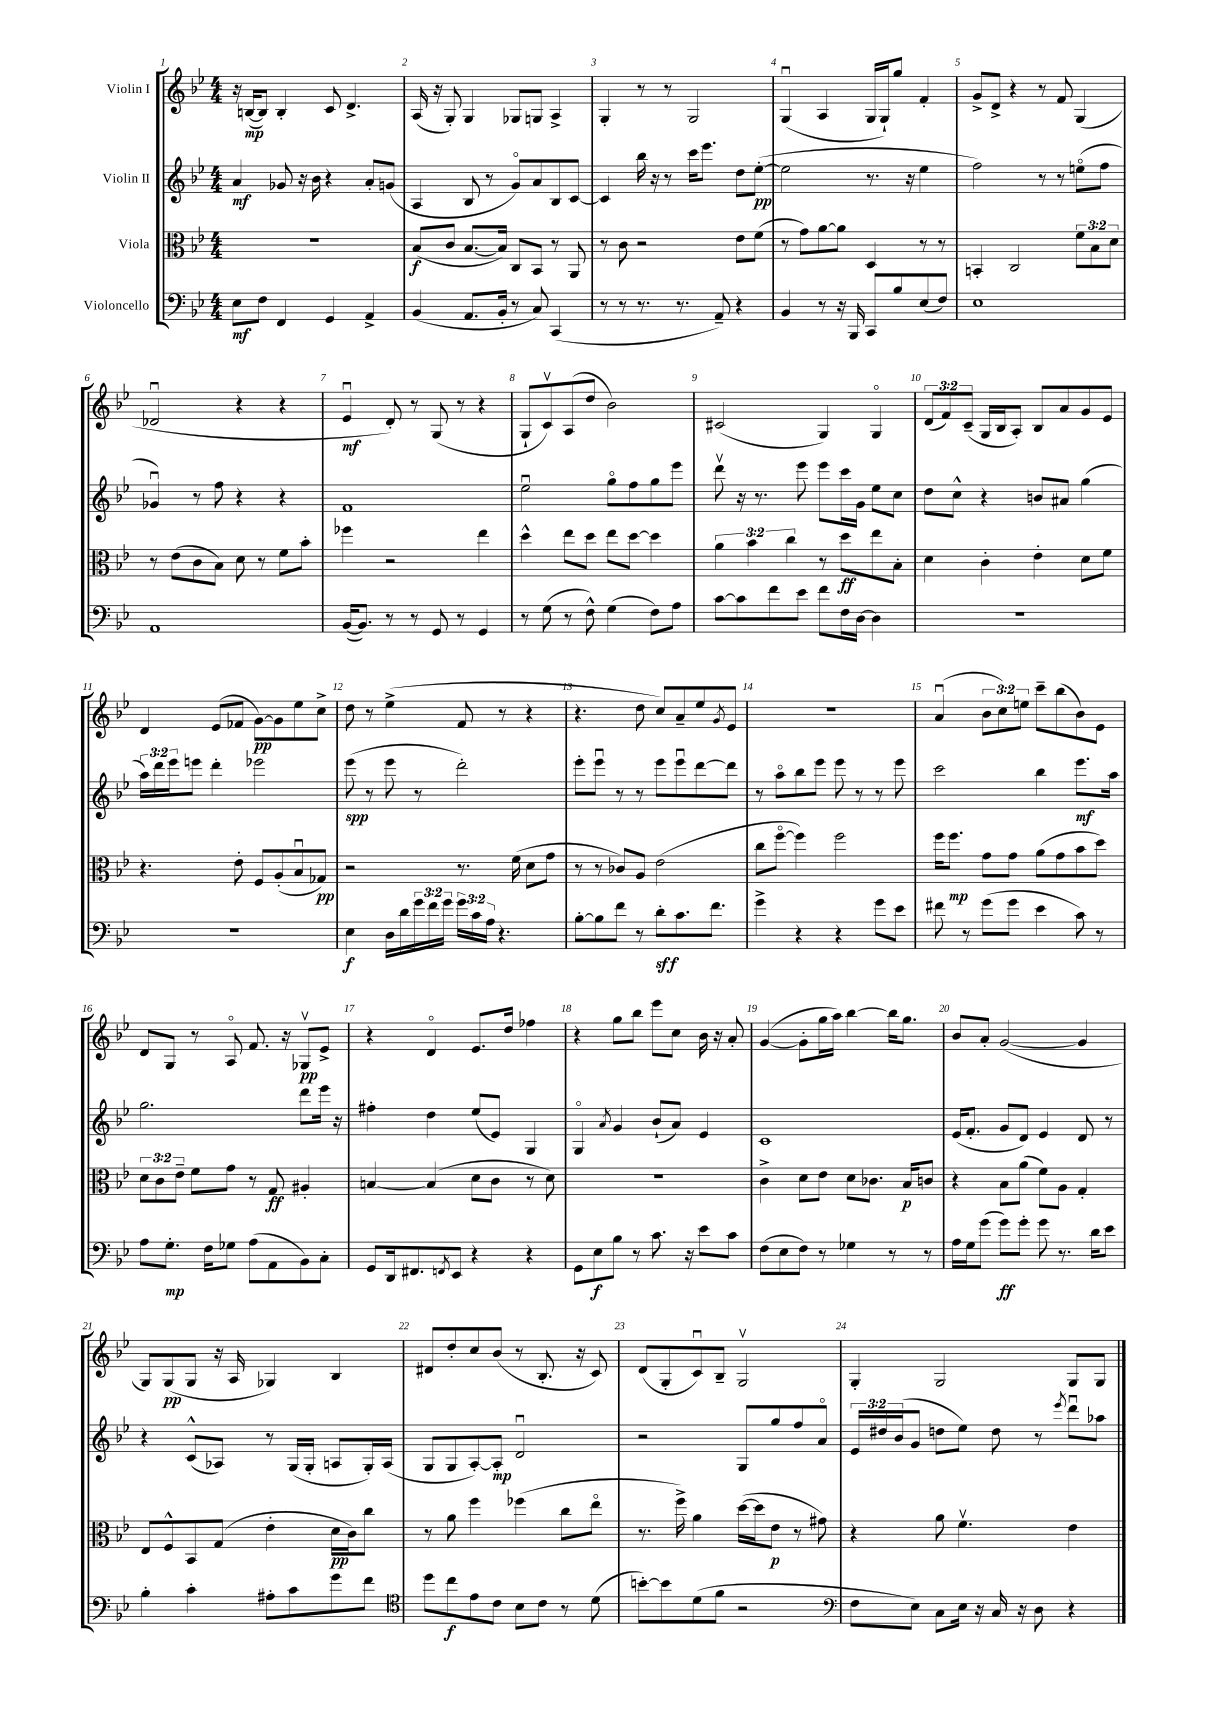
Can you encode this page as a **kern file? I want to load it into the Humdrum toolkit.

**kern	**kern	**kern	**kern
*staff4	*staff3	*staff2	*staff1
*clefF4	*clefC3	*clefG2	*clefG2
*k[b-e-]	*k[b-e-]	*k[b-e-]	*k[b-e-]
*M4/4	*M4/4	*M4/4	*M4/4
8E-	1r	4a	16r
.	.	.	([16B
8F	.	.	8B])
4FF	.	8g-	4B'
.	.	16r	.
.	.	16b-	.
4GG	.	4r	8c
.	.	.	4.d^
4AA^	.	8a'	.
.	.	(8g	.
=	=	=	=
(4BB-	(8B-	4A	(16A
.	.	.	16r
.	8c	.	8G')
8.AA	[8.B-	8B-	4G
.	.	8r	.
16BB-'	16B-])	.	.
8r	8C	8go)	8G-
8C)	8BB-	8a	8G
(4CC	8r	8B-	4A^
.	8AA	[8c	.
=	=	=	=
8r	8r	4c]	4G'
8r	8c	.	.
8.r	2r	16bb-	8r
.	.	16r	.
.	.	8r	8r
8.r	.	.	.
.	.	16ccc	2G
.	.	8.eee-	.
8AA~)	.	.	.
4r	8e-	8dd	.
.	(8f	([8ee-'	.
=	=	=	=
4BB-	8r	2ee-]	(4Gu
.	8g)	.	.
8r	[8a	.	4A
16r	8a]	.	.
16BBB-	.	.	.
8CC	4D	8.r	16G
.	.	.	16G`)
8B-	.	.	8gg
.	.	16r	.
(8E-	8r	4ee-	4f'
8F)	8r	.	.
=	=	=	=
1E-	4BB'	2ff)	8g^
.	.	.	8d^
.	2C	.	4r
.	.	8r	8r
.	.	8r	8f
.	12f	(8eeo	(4G
.	12B-	.	.
.	.	8ff	.
.	12d	.	.
=	=	=	=
1AA	8r	4g-u)	2d-u
.	(8e-	.	.
.	8c	8r	.
.	8B-)	8ff	.
.	8d	4r	4r
.	8r	.	.
.	8f	4r	4r
.	8b-'	.	.
=	=	=	=
([16BB-	4ff-	1f	4e-u
8.BB-])	.	.	.
8r	2r	.	8d')
8r	.	.	8r
8GG	.	.	(8G
8r	.	.	8r
4GG	4ee-	.	4r
=	=	=	=
8r	4dd^^	2ee-u	8G`
(8G	.	.	8cv)
8r	8ee-	.	(8A
8F^^)	8dd	.	8dd
(4G	8ee-	8ggo	2b-)
.	[8dd	8ff	.
8F)	4dd]	8gg	.
8A	.	8eee-	.
=	=	=	=
[8c	6a	8dddv	(2c#
8c]	.	16r	.
.	6b-	.	.
.	.	8.r	.
8f	.	.	.
.	6cc	.	.
8e-	.	8eee-	.
8f	8r	8eee-	4G)
16F	8dd	16ccc	.
[16D	.	16g	.
4D]	8ee-	8ee-	4Go
.	8B-'	8cc	.
=	=	=	=
1r	4d	8dd	(12d
.	.	.	12f)
.	.	8cc^^	.
.	.	.	(12c~
.	4c'	4r	16G
.	.	.	16B-
.	.	.	8A')
.	4e-'	8b	8B-
.	.	8a#	8a
.	8d	(4gg	8g
.	8f	.	8e-
=	=	=	=
1r	4.r	24aa)	4d
.	.	24ddd	.
.	.	24eee-	.
.	.	8eee	.
.	.	4ddd'	(8e-
.	8e-'	.	8f-
.	8F	2eee-	[8g)
.	(8A'	.	8g]
.	8B-u	.	8ee-
.	8G-)	.	8cc^
=	=	=	=
4E-	2r	(8eee-	8dd
.	.	8r	8r
16D	.	8eee-	(4ee-^
16d	.	.	.
24g	.	8r	.
24f	.	.	.
24g	.	.	.
24g	8.r	2ddd')	8f
24c	.	.	.
24A	.	.	.
4.r	.	.	8r
.	(16f	.	.
.	8d	.	4r
.	8g	.	.
=	=	=	=
[8B-'	8r	8eee-'	4.r
8B-]	8r	8eee-u	.
8f	8c-)	8r	.
8r	8A	8r	8dd
8d'	(2e-	8eee-	8cc)
8.c	.	8eee-u	8a~
.	.	[8ddd	8ee-
8.f	.	.	.
.	.	.	8qg
.	.	8ddd]	8e-
=	=	=	=
4g^	8cc	8r	1r
.	[8ffo	8aao	.
4r	4ff])	8bb-	.
.	.	8eee-	.
4r	2ff	8eee-	.
.	.	8r	.
8g	.	8r	.
8e-	.	8eee-	.
=	=	=	=
8f#	16ff	2ccc	(4au
.	8.ff	.	.
8r	.	.	.
(8g	8g	.	12b-
.	.	.	12cc)
8g	8g	.	.
.	.	.	12ee
4e-	(8a	4bb-	8ccc~
.	8g	.	(8bb-
8c)	8b-	8.eee-	8b-)
8r	8dd)	.	8e-
.	.	16aa	.
=	=	=	=
8A	12d	2.gg	8d
.	12c	.	.
8.G'	.	.	8G
.	12e-~	.	.
.	8f	.	8r
16F	.	.	.
8G-	8g	.	8Ao
(8A	8r	.	8.f
8AA	8G	.	.
.	.	.	16r
8BB-)	4A#'	8ddd	8G-v
8C'	.	16eee-	8e-^
.	.	16r	.
=	=	=	=
8GG	[4B	4ff#'	4r
16DD	.	.	.
8.FF#	.	.	.
.	(4B]	4dd	4do
8qFF	.	.	.
8EE-	.	.	.
4r	8d	(8ee-	8.e-
.	8c	8e-)	.
.	.	.	16dd
4r	8r	4G	4ff-
.	8d)	.	.
=	=	=	=
8GG	1r	4Go	4r
8E-	.	.	.
.	.	8qa	.
8B-	.	4g	8gg
8r	.	.	8bb-
8.c	.	(8b-`	8eee-
.	.	8a)	8cc
16r	.	.	.
8e-	.	4e-	16b-
.	.	.	16r
8c	.	.	8a'
=	=	=	=
(8F	4c^	1c	([4g
8E-	.	.	.
8F)	8d	.	8g']
8r	8e-	.	16gg
.	.	.	16aa)
4G-	8d	.	[4bb-
.	8.c-	.	.
8r	.	.	16bb-]
.	16B-	.	8.gg
8r	8c	.	.
=	=	=	=
16A	4r	(16e-	8b-
16G	.	8.f'	.
(8g	.	.	8a'
8g)	8B-	8g	([2g
8g'	(8a	8d)	.
8g	8f)	4e-	.
8.r	8A	.	.
.	4G'	8d	4g]
16d	.	.	.
8e-	.	8r	.
=	=	=	=
4B-'	8E-	4r	8G)
.	8F^^	.	(8G
4c'	8BB-	(8c^^	8G
.	(8G	8A-)	16r
.	.	.	16A
8A#'	4e-'	8r	4G-)
8c	.	(16G	.
.	.	16G'	.
8g	16d	8A	4B-
.	16c)	.	.
8f	8cc	16G')	.
.	.	(16A	.
=	=	=	=
*clefC4	*	*	*
8dd	8r	8G	8d#
8cc	8a	8G	8dd'
8e-	4ff	[8A')	8cc
8c	.	8A']	(8b-
8B-	(4ff-	2du	8r
8c	.	.	8.B-'
8r	8cc	.	.
.	.	.	16r
(8d	8ee-o	.	8c)
=	=	=	=
[8b')	8.r	2r	(8d
8b]	.	.	8G'
.	16ff^)	.	.
(8d	4a	.	8cu)
8f	.	.	8B-~
2r	([16dd	8G	2Gv
.	16dd]	.	.
.	8e-	8gg	.
.	8r	8ff	.
.	8g#)	8ao	.
=	=	=	=
*clefF4	*	*	*
8F	4r	24e-	4G'
.	.	24dd#	.
.	.	(24b-	.
8E-)	.	8g	.
8C	8a	8dd	2G
16E-	4.fv	8ee-)	.
16r	.	.	.
16C	.	8dd	.
16r	.	.	.
8D	.	8r	.
.	.	8qeee-	.
4r	4e-	8dddu	8G
.	.	8aa-	8G
==	==	==	==
*-	*-	*-	*-
